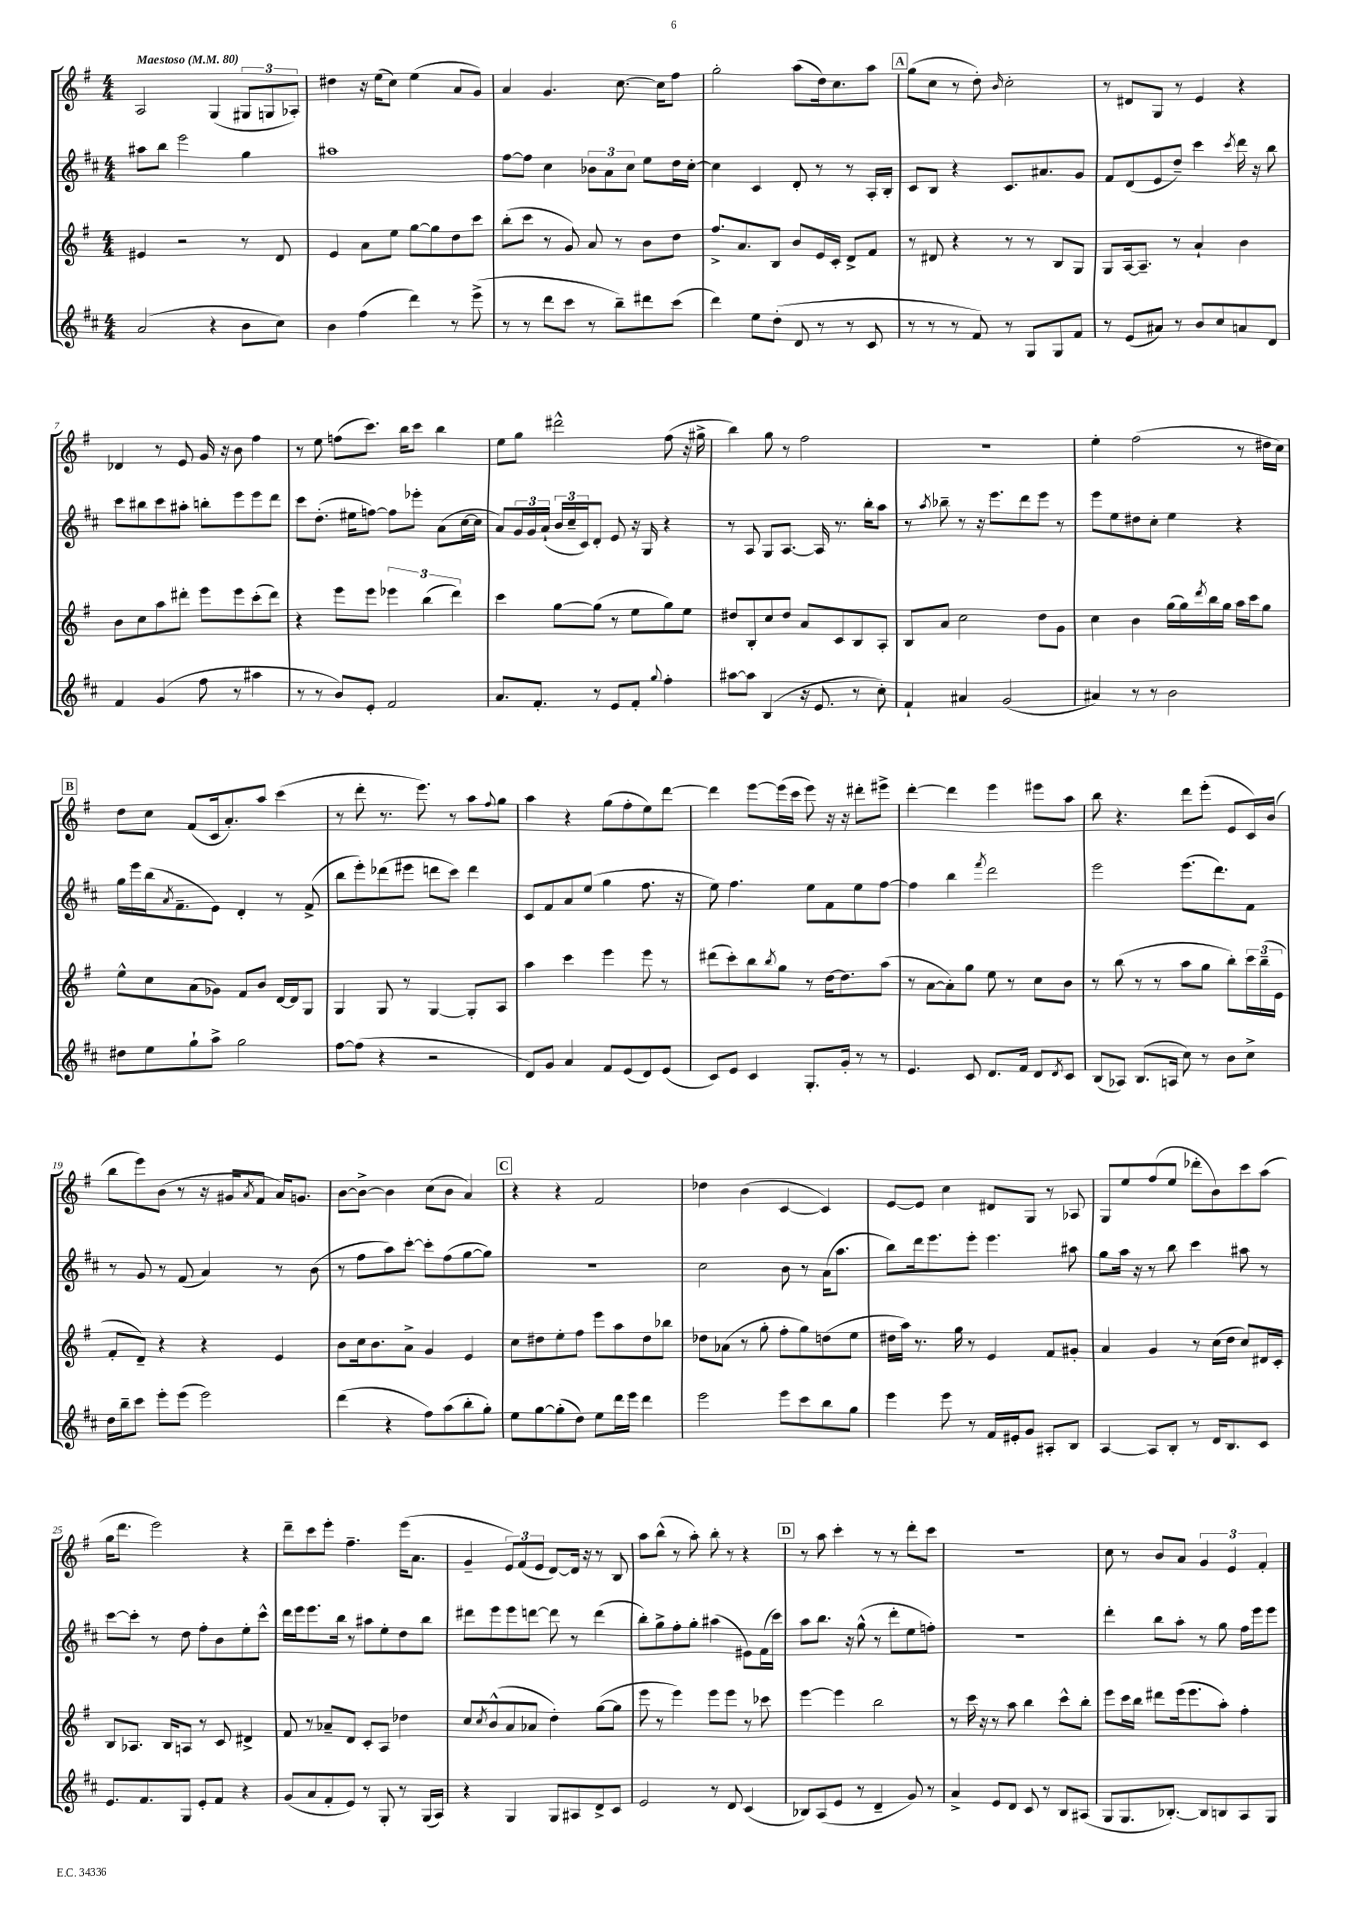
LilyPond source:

<<
\new StaffGroup <<
\new Staff = "s0" {
    \clef treble \key g \major \numericTimeSignature \time 4/4 \tempo "Maestoso" 4 = 80
    a2 g4( \tuplet 3/2 { gis8 g8 aes8-.) } |
    dis''4 r16 e''16( c''8) e''4( a'8 g'8) |
    a'4 g'4. c''8.~ c''16 fis''8 |
    g''2-. a''8( d''16) c''8. a''8 |
    \mark \markup { \box "A" } g''8( c''8 r8 d''8-.) \grace { b'16 } c''2-. |
    r8 dis'8 g8 r8 e'4 r4 |
    des'4 r8 e'8 g'16 r16 b'8 fis''4 |
    r8 e''8 f''8( c'''8.) b''16 c'''8 b''4 |
    e''8 g''8 dis'''2-^ fis''8( r16 gis''16-> |
    b''4) g''8 r8 fis''2 |
    r1 |
    e''4-. fis''2( r8 dis''16 c''16) |
    \mark \markup { \box "B" } d''8 c''8 fis'8( c'16 a'8.-.) a''8 c'''4( |
    r8 d'''8-. r8. e'''8.) r8 a''8 \appoggiatura { fis''8 } g''8 |
    a''4 r4 g''8( fis''8-. e''8) d'''8~ |
    d'''4 e'''8~ e'''16( c'''16 e'''8) r16 r16 dis'''8-. eis'''8-> |
    d'''4~-. d'''4 e'''4 eis'''8 a''8 |
    b''8 r4. d'''8 e'''8-.( e'8 c'16) b'16( |
    b''8 e'''8) b'8( r8 r16 gis'16 \acciaccatura { a'8 } fis'8 a'16) g'8. |
    b'8~ b'8~-> b'4 c''8( b'8 a'4) |
    \mark \markup { \box "C" } r4 r4 fis'2 |
    des''4 b'4( c'4~ c'4) |
    e'8~ e'8 c''4 dis'8 g8 r8 aes8 |
    g8 e''8 fis''8( e''8 des'''8-. b'8) c'''8 a''8( |
    g''16 d'''8. e'''2) r4 |
    d'''8-- c'''8 e'''8-. fis''4.-- e'''16( a'8. |
    g'4-- \tuplet 3/2 { e'8) fis'8( e'8 } d'8~) d'16 r16 r8 b8 |
    a''8 b''8-^( r8 a''8-.) b''8-. r8 r4 |
    \mark \markup { \box "D" } r8 a''8 c'''4-. r8 r8 d'''8-. c'''8 |
    R1 |
    c''8 r8 b'8 a'8 \tuplet 3/2 { g'4 e'4 fis'4-. } \bar "|." |
}
\new Staff = "s1" {
    \clef treble \key d \major \numericTimeSignature \time 4/4
    ais''8 b''8 e'''2 g''4 |
    ais''1 |
    fis''8~ fis''8 cis''4 \tuplet 3/2 { bes'8 a'8 cis''8 } e''8 d''16 cis''16~-. |
    cis''4 cis'4 d'8-. r8 r8 a16-. b16-. |
    \mark \markup { \box "A" } cis'8 b8 r4 cis'8. ais'8. g'8 |
    fis'8 d'8( e'8 d''8--) cis'''4 \acciaccatura { cis'''8 } d'''16 r16 b''8 |
    cis'''8 bis''8 cis'''8 ais''8-. b''8-. e'''8 e'''8 d'''8 |
    cis'''8 d''8.-.( eis''16 f''8~) f''8 ees'''8-. a'8( cis''16~ cis''16 |
    a'8) \tuplet 3/2 { g'16 g'16 a'16-!( } \tuplet 3/2 { b'16 cis''16-- cis'16) } d'8-. e'8 r16 g16 r4 |
    r8 a8 g8 a8.~ a16 r8. b''16-. a''8 |
    r8 \acciaccatura { a''8 } bes''8-- r8 r16 e'''8. d'''8 e'''8 r8 |
    e'''8 e''8 dis''8 cis''8-. e''4 r4 |
    \mark \markup { \box "B" } g''16 e'''16 b''16( \acciaccatura { a'8 } fis'8.-- e'8) d'4-. r8 fis'8->( |
    b''8 e'''8-.) des'''8( eis'''8 d'''8 cis'''8) d'''4 |
    cis'8 fis'8 a'8 e''8( g''4 fis''8. r16 |
    e''8) fis''4. e''8 fis'8 e''8 fis''8~ |
    fis''4 b''4 \acciaccatura { fis'''8 } d'''2 |
    e'''2 e'''8.( d'''8.) fis'8 |
    r8 g'8 r8 fis'8( a'4) r8 b'8( |
    r8 fis''8 a''8) cis'''8~-. cis'''8-. fis''8( g''8~ g''8) |
    \mark \markup { \box "C" } R1 |
    cis''2 b'8 r8 a'16( a''8. |
    b''8) d'''16 e'''8. e'''8-. e'''4. ais''8 |
    g''8 a''16 r16 r8 b''8 cis'''4 ais''8 r8 |
    cis'''8~ cis'''8-. r8 d''8 fis''8-. b'8 e''8-. cis'''8-^ |
    d'''16 e'''16 e'''8. b''16 r8 ais''8 e''8-. d''8 b''8 |
    dis'''8 e'''8 e'''8 d'''8~ d'''8 r8 d'''4( |
    b''8-.) g''8-> fis''8-. g''8-. ais''4( eis'8) fis'16( cis'''16) |
    \mark \markup { \box "D" } a''8 b''8. r16 g''8-^( r8 d'''8-. e''8 f''8-.) |
    r1 |
    d'''4-. b''8 a''8-. r8 g''8 fis''16 e'''16 e'''8 \bar "|." |
}
\new Staff = "s2" {
    \clef treble \key g \major \numericTimeSignature \time 4/4
    eis'4 r2 r8 d'8 |
    e'4 a'8 e''8 g''8~ g''8 d''8 c'''8 |
    b''8-.( c'''8 r8 g'8) a'8 r8 b'8 d''8 |
    fis''8.-> a'8. b8 b'8 e'16 c'16-. d'8-> fis'8 |
    \mark \markup { \box "A" } r8 dis'8 r4 r8 r8 b8 g8 |
    g8 a16~ a8.-- r8 a'4-! b'4 |
    b'8 c''8 a''8 dis'''8-. e'''8 e'''8 c'''8-.( dis'''8) |
    r4 e'''8 e'''8 \tuplet 3/2 { ees'''4 b''4( d'''4) } |
    c'''4 g''8~ g''8( r8 e''8 g''8) e''8 |
    dis''8 b8-. c''8 dis''8 a'8 c'8 b8 a8-. |
    b8 a'8 c''2 d''8 g'8 |
    c''4 b'4 g''16( g''16) \acciaccatura { d'''8 } b''16 g''16 a''16 c'''16 g''8 |
    \mark \markup { \box "B" } e''8-^ c''8 a'8( ges'8) fis'8 b'8 d'16~ d'16 g8 |
    g4 g8 r8 g4~ g8-. a8 |
    a''4 c'''4 e'''4 e'''8 r8 |
    dis'''8( c'''8-.) b''8 \acciaccatura { b''8 } g''8 r8 d''16~ d''8. a''8( |
    r8 a'8~ a'8-.) g''8 e''8 r8 c''8 b'8 |
    r8 b''8( r8 r8 a''8 g''8 b''8-.) \tuplet 3/2 { c'''16 b''16--( e'16 } |
    fis'8-. d'8--) r4 r4 e'4 |
    b'8 c''16 b'8. a'8-> g'4 e'4 |
    \mark \markup { \box "C" } c''8 dis''8 e''8-. fis''8 e'''8 a''8 dis''8 bes''8 |
    des''8 aes'8( r8 g''8-. fis''8-. g''8) d''8( e''8 |
    dis''16 a''16) r8. g''16 r8 e'4 fis'8 gis'8-. |
    a'4 g'4 r8 c''16( d''16 c''8) dis'16 c'16-. |
    b8 aes8. b16 a8 r8 c'8 dis'4-> |
    fis'8 r8 aes'8-- d'8 c'8-. a8 des''4 |
    c''8 \acciaccatura { c''8 } b'8-^( a'8 aes'8 d''4-.) g''8~( g''8 |
    e'''8 r8 e'''4) e'''8 e'''8 r8 ces'''8 |
    \mark \markup { \box "D" } e'''4~ e'''4 b''2 |
    r8 c'''16 r16 r8 a''8 b''4 c'''8-^ b''8-. |
    e'''8 c'''16 b''16 dis'''8 e'''16( e'''8. a''8-.) fis''4-. \bar "|." |
}
\new Staff = "s3" {
    \clef treble \key d \major \numericTimeSignature \time 4/4
    a'2( r4 b'8 cis''8) |
    b'4 fis''4( d'''4) r8 e'''8->( |
    r8 r8 d'''8 cis'''8 r8 b''8--) dis'''8 cis'''8( |
    d'''4) e''8 d''8-.( d'8 r8 r8 cis'8 |
    \mark \markup { \box "A" } r8 r8 r8 fis'8) r8 g8 g8 fis'8 |
    r8 e'8( ais'8) r8 b'8 cis''8 a'8 d'8 |
    fis'4 g'4( fis''8 r8 ais''4 |
    r8 r8 b'8) e'8-. fis'2 |
    a'8. fis'8.-. r8 e'8 fis'8-. \appoggiatura { g''8 } fis''4-. |
    ais''8~ ais''8 b4( r16 e'8. r8 cis''8-.) |
    fis'4-! ais'4 g'2( |
    ais'4) r8 r8 b'2 |
    \mark \markup { \box "B" } dis''8 e''8 g''8-! a''8-> g''2 |
    fis''8~ fis''8( r4 r2 |
    d'8) g'8 a'4 fis'8 e'8( d'8) e'8( |
    cis'8) e'8 cis'4 g8.-. g'16-. r8 r8 |
    e'4. cis'8 d'8. fis'16 d'8 \acciaccatura { d'8 } cis'8 |
    b8( aes8) b8.( a16 cis''8) r8 b'8 cis''8-> |
    d''16 b''16-- cis'''8 e'''8-. e'''8( e'''2) |
    d'''4( r4 fis''8) a''8( b''8-. g''8-.) |
    \mark \markup { \box "C" } e''8 g''8~ g''8-.( d''8) e''8 d'''16 e'''16 d'''4 |
    e'''2 e'''8 cis'''8 b''8 g''8 |
    e'''4 e'''8 r8 fis'16 eis'16-. g'8 ais8-. b8 |
    a4~ a8 b8-. r8 d'16 b8. cis'8 |
    e'8. fis'8. g8 e'8-. fis'8 r4 |
    g'8( a'8 fis'8-. e'8) r8 g8-. r8 g16( a16) |
    r4 g4 g8 ais8 d'8-> cis'8 |
    e'2 r8 d'8 cis'4( |
    \mark \markup { \box "D" } bes8) a8( e'8 r8 d'4-- g'8) r8 |
    a'4-> e'8 d'8 cis'8 r8 b8 ais8( |
    g8 g8. bes8.~-.) bes8 b8 a8 g8 \bar "|." |
}
>>
>>
